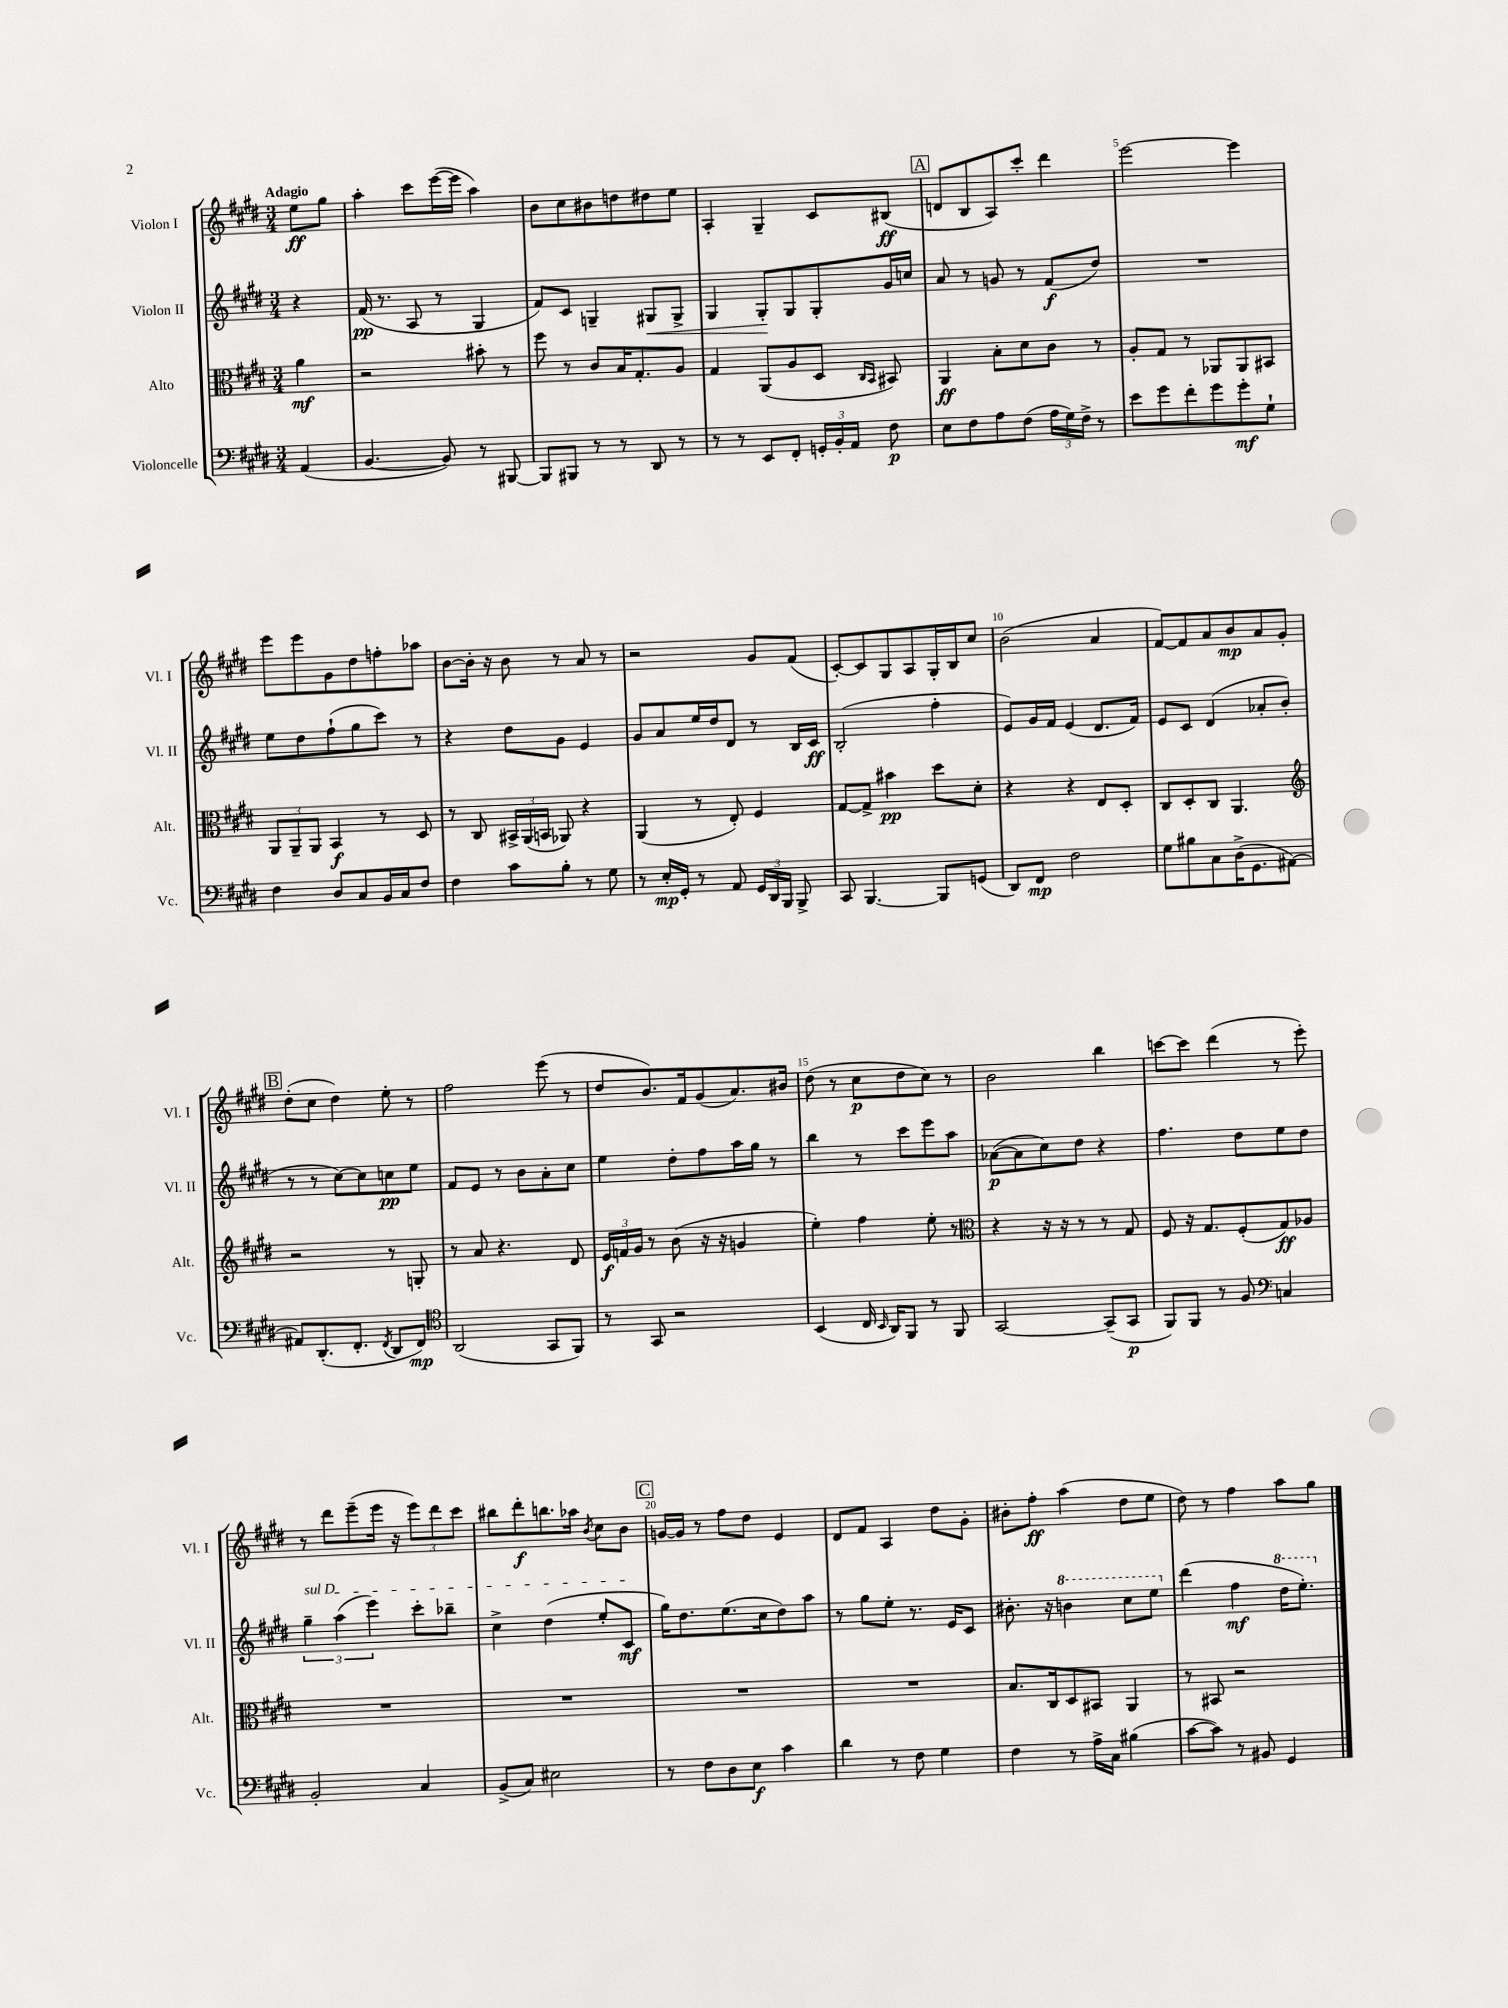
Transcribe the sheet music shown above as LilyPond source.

<<
\new StaffGroup <<
\new Staff = "s0" \with { instrumentName = "Violon I" shortInstrumentName = "Vl. I" } {
    \clef treble \key e \major \numericTimeSignature \time 3/4 \partial 4 \tempo "Adagio"
    \autoBeamOff e''8[\ff gis''8] |
    a''4-. cis'''8[ e'''16~( e'''16] a''4) |
    b'8[ cis''8 bis'8 d''8 dis''8 e''8] |
    a4-. gis4-- cis'8[ bis8]\ff( |
    \mark \markup { \box "A" } d'8[ b8 a8) cis'''8]-. dis'''4 |
    e'''2~ e'''4 |
    e'''8[ e'''8 gis'8 dis''8 f''8-. aes''8] |
    b'8[~ b'16]-. r16 b'8 r8 a'8 r8 |
    r2 gis'8[ fis'8]( |
    cis'8[~-.) cis'8 gis8 a8 gis16-. b16 cis''8] |
    b'2( a'4 |
    fis'8[~) fis'8 a'8 b'8\mp a'8 gis'8]-. |
    \mark \markup { \box "B" } dis''8[-.( cis''8] dis''4) e''8-. r8 |
    fis''2 e'''8( r8 |
    dis''8[ b'8.) fis'16 gis'8( a'8.) bis'16] |
    dis''8( r8 cis''8[\p dis''8 cis''8]) r8 |
    b'2 b''4 |
    c'''8[~ c'''8] dis'''4( r8 e'''8-.) |
    r8 dis'''8[ e'''8--( e'''16] r16 \tuplet 3/2 { e'''8[) dis'''8 cis'''8] } |
    bis''8[ dis'''8-.\f b''8. aes''16] \acciaccatura { b'8 } cis''8[ b'8] |
    \mark \markup { \box "C" } g'16[~ g'16] r8 fis''8[ dis''8] e'4 |
    dis'8[ fis'8] a4 dis''8[ gis'8]-. |
    bis'8[-. fis''8]-.\ff a''4( dis''8[ e''8] |
    dis''8) r8 fis''4 a''8[ gis''8] \bar "|." |
}
\new Staff = "s1" \with { instrumentName = "Violon II" shortInstrumentName = "Vl. II" } {
    \clef treble \key e \major \numericTimeSignature \time 3/4 \partial 4
    \autoBeamOff r4 |
    fis'16\pp( r8. a8 r8 gis4 |
    fis'8[) cis'8] g4-- gis8[\< gis8]-> |
    gis4 gis8[-.\! gis8 gis8-. gis'16 c''16] |
    \mark \markup { \box "A" } a'8 r8 g'8 r8 fis'8[\f( dis''8]) |
    R2. |
    e''8[ dis''8 fis''8-!( gis''8 cis'''8]) r8 |
    r4 dis''8[ gis'8] e'4 |
    gis'8[ a'8 e''16 dis''16 dis'8] r8 b16[ cis'16]\ff |
    b2-.( fis''4-. |
    e'8[) gis'16 fis'16] e'4( dis'8.[ fis'16]) |
    e'8[ cis'8] dis'4( aes'8[-. b'8]-. |
    \mark \markup { \box "B" } r8 r8 cis''8[~) cis''8 c''8\pp e''8] |
    fis'8[ e'8] r8 b'8[ a'8-. cis''8] |
    e''4 dis''8[-. fis''8 a''16 gis''16] r8 |
    b''4 r8 cis'''8[ e'''8 a''8] |
    aes'8[~\p( aes'8 cis''8) dis''8] r4 |
    fis''4. dis''8[ e''8 dis''8] |
    \tuplet 3/2 { \once \override TextSpanner.bound-details.left.text = \markup { \italic "sul D" } gis''4--\startTextSpan a''4( e'''4) } cis'''8[-. bes''8]-- |
    cis''4-> dis''4( e''8[-. cis'8]\mf\stopTextSpan |
    \mark \markup { \box "C" } gis''16[) dis''8. e''8.( cis''16 dis''8) a''8] |
    r8 gis''8[ e''8]-. r8. e'16[ cis'8] |
    bis'8.-. r16 \ottava #1 b''!4 cis'''8[ e'''8] \ottava #0 |
    dis'''4( fis''4\mf \ottava #1 dis'''16[ e'''8.]-.) \ottava #0 \bar "|." |
}
\new Staff = "s2" \with { instrumentName = "Alto" shortInstrumentName = "Alt." } {
    \clef alto \key e \major \numericTimeSignature \time 3/4 \partial 4
    \autoBeamOff a'4\mf |
    r2 bis'8-. r8 |
    fis''8 r8 cis'8[ b16 gis8.-. a8] |
    gis4 a,8[( a8 dis8] \grace { cis16[ b,16] } bis,8) |
    \mark \markup { \box "A" } a,4\ff b8[-. dis'8 cis'8] r8 |
    a8[-. gis8] r8 aes,8[ aes,8 bis,8] |
    \tuplet 3/2 { a,8[ a,8-- a,8] } b,4\f r8 dis8 |
    r8 cis8 \tuplet 3/2 { bis,16[-> a,16( b,16] } aes,8) r4 |
    a,4( r8 e8-.) fis4 |
    gis8[~ gis8]-> bis'4\pp dis''8[ dis'8]-. |
    r4 r4 e8[ dis8]-. |
    cis8[ dis8-. cis8] a,4. |
    \mark \markup { \box "B" } \clef treble r2 r8 g8-. |
    r8 a'8 r4. dis'8 |
    \tuplet 3/2 { e'16[\f f'16 gis'16] } r8 b'8( r16 r16 g'4 |
    e''4-.) fis''4 e''8-. r8 |
    \clef alto r4 r16 r16 r8 r8 gis8 |
    fis8 r16 gis8.[ fis8-.( gis8\ff) aes8] |
    R2. |
    R2. |
    \mark \markup { \box "C" } R2. |
    R2. |
    b8.[ cis16 dis8 bis,8] a,4 |
    r8 bis,8 r2 \bar "|." |
}
\new Staff = "s3" \with { instrumentName = "Violoncelle" shortInstrumentName = "Vc." } {
    \clef bass \key e \major \numericTimeSignature \time 3/4 \partial 4
    \autoBeamOff a,4( |
    b,4.~ b,8) r8 bis,,8~ |
    bis,,8[ bis,,8] r8 r8 dis,8 r8 |
    r8 r8 e,8[ fis,8]-. \tuplet 3/2 { g,16[-. b,16-. a,16] } fis8\p |
    \mark \markup { \box "A" } e8[ fis8 a8 fis8]( \tuplet 3/2 { a16[ gis16) fis16]-> } r8 |
    e'8[ gis'8 fis'8-. gis'8 gis'8-.\mf gis8]-! |
    fis4 dis8[ cis8 b,16 cis16 fis8] |
    fis4 cis'8[ b8]-. r8 gis8 |
    r8 e16[-.\mp gis,16]-. r8 a,8 \tuplet 3/2 { gis,16[ dis,16 b,,16] } b,,8-> |
    cis,8 b,,4.~ b,,8[ g,8]( |
    dis,8[) fis,8]\mp fis2 |
    gis8[ bis8 cis8 dis16->( gis,8. ais,8]~) |
    \mark \markup { \box "B" } ais,8[ dis,8.-.( fis,8.]-. \acciaccatura { fis,8 } dis,8[ fis,8]\mp) |
    \clef tenor a,2( gis,8[ fis,8]) |
    r8 gis,8 r2 |
    b,4( cis16 \grace { b,16 } a,16[) fis,8] r8 fis,8 |
    gis,2~ gis,8[--( gis,8]\p |
    fis,8[) fis,8] r8 fis8 \clef bass c4 |
    b,2-. cis4 |
    b,8[->( cis8]) eis2 |
    \mark \markup { \box "C" } r8 fis8[ dis8 e8]\f cis'4 |
    dis'4 r8 fis8 gis4 |
    fis4 r8 a16[-> cis16] bis4( |
    cis'8[~ cis'8]) r8 bis,8 gis,4 \bar "|." |
}
>>
>>
\layout { \context { \Score \override BarNumber.break-visibility = ##(#f #t #t) barNumberVisibility = #(every-nth-bar-number-visible 5) } }
